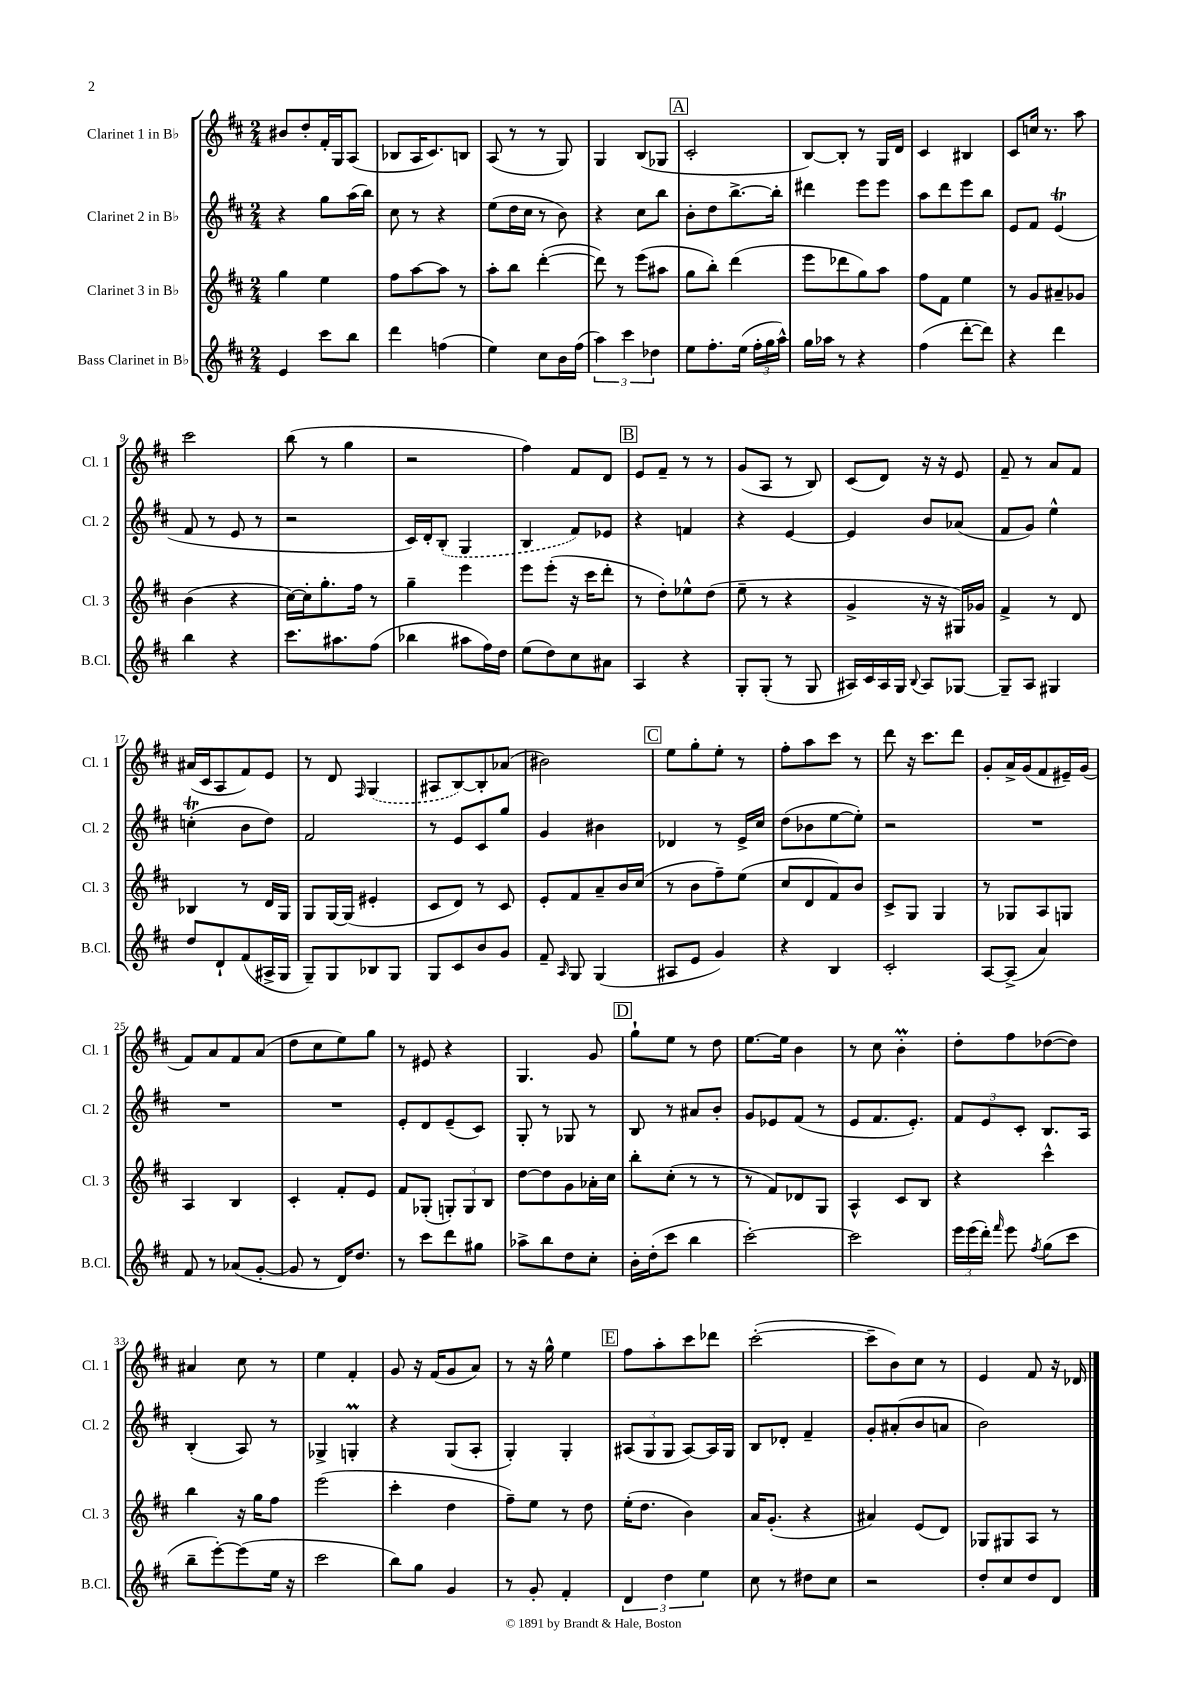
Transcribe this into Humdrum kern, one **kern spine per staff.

**kern	**kern	**kern	**kern
*part4	*part3	*part2	*part1
*staff4	*staff3	*staff2	*staff1
*I"Bass Clarinet in B♭	*I"Clarinet 3 in B♭	*I"Clarinet 2 in B♭	*I"Clarinet 1 in B♭
*I'B.Cl.	*I'Cl. 3	*I'Cl. 2	*I'Cl. 1
*clefG2	*clefG2	*clefG2	*clefG2
*k[f#c#]	*k[f#c#]	*k[f#c#]	*k[f#c#]
*M2/4	*M2/4	*M2/4	*M2/4
=1	=1	=1	=1
4e/	4gg\	4r	8b#X/L
.	.	.	8dd'/
8ccc#\L	4ee\	8gg\L	16f#'/L
.	.	.	16G/J
8bb\J	.	(16aa\L	(8A/J
.	.	16bb\JJ)	.
=2	=2	=2	=2
4ddd\	8ff#\L	8cc#\	8B-X/L
.	[8aa\	8r	16A/K
.	.	.	8.c#/)
(4ffn\	8aa\J]	4r	.
.	8r	.	8Bn/J
=3	=3	=3	=3
4ee\)	8aa'\L	(8ee\L	(8A/
.	8bb\J	16dd\L	8r
.	.	16cc#\JJ	.
8cc#\L	([4ddd'\	8r	8r
16b\L	.	8b\)	8G/)
(16ff#\JJ	.	.	.
=4	=4	=4	=4
6aa\)	8ddd\])	4r	4G/
.	8r	.	.
6ccc#\	.	.	.
.	(8eee\L	8cc#\L	(8B/L
6dd-X\	.	.	.
.	8aa#X\J	8bb\J	8G-X/J
!!LO:REH:place=s1:t=A
=5	=5	=5	=5
8ee\L	8gg\L	8b'\L	2c#'/
8.ff#'\	8bb'\J)	8dd\	.
.	(4ddd\	[8.bb^\	.
(16ee\Jk	.	.	.
24ff#'\LL	.	.	.
24gg\	.	.	.
.	.	16bb'\Jk]	.
24aa^^\JJ)	.	.	.
=6	=6	=6	=6
16gg\LL	8eee\L	4ddd#X\	[8B/L)
16aa-X\JJ	.	.	.
8r	8ddd-X\	.	8B'/J]
4r	8gg\)	8eee\L	8r
.	8aa\J	8eee\J	16G/LL
.	.	.	16d/JJ
=7	=7	=7	=7
(4ff#\	8ff#\L	8aa\L	4c#/
.	8f#\J	8ddd\	.
[8ddd'\L	4ee\	8eee\	4B#X/
8ddd\J])	.	8bb\J	.
=8	=8	=8	=8
4r	8r	8e/L	8c#/L
.	8g/L	8f#/J	16ccn/Jk
.	.	.	8.r
4ddd\	8a#X~/	(4eT/	.
.	8g-X/J	.	8aa\
!!LO:LB:g=z
=9	=9	=9	=9
4bb\	(4b\	8f#/	2ccc#\
.	.	8r	.
4r	4r	8e/	.
.	.	8r	.
=10	=10	=10	=10
8.ccc#\L	[16cc#\LL)	2r	(8bb\
.	16cc#'\J]	.	.
.	8.gg'\	.	8r
8.aa#X\	.	.	.
.	.	.	4gg\
.	16ff#\Jk	.	.
(8ff#\J	8r	.	.
=11	=11	=11	=11
4bb-X\	4gg~\	16c#/LL)	2r
.	.	16d'/J	.
.	.	(8B'/J	.
8aa#X\L	4eee\	4G/	.
16ff#\L)	.	.	.
16dd\JJ	.	.	.
=12	=12	=12	=12
(8ee\L	8eee\L	4B/	4ff#\)
8dd\)	(8eee'\J	.	.
8cc#\	16r	8f#/L)	8f#/L
.	16ccc#\KL	.	.
8a#X\J	8ddd'\J	8e-X/J	8d/J
!!LO:REH:place=s1:t=B
=13	=13	=13	=13
4A/	8r	4r	8e/L
.	8dd'\L)	.	8f#~/J
4r	8ee-X^^\	4fn/	8r
.	(8dd\J	.	8r
=14	=14	=14	=14
8G'/L	8ee~\	4r	(8g/L
(8G'/J	8r	.	8A/J
8r	4r	[4e/	8r
8G/	.	.	8B/)
=15	=15	=15	=15
16A#X/LL)	4g^/	4e/]	(8c#/L
16c#/	.	.	.
16A#/	.	.	8d/J)
16G/JJ	.	.	.
8qqB/	.	.	.
8A#/L	16r	8b/L	16r
.	16r	.	16r
[8G-X/J	16G#X/LL)	(8a-X/J	8e/
.	16g-X/JJ	.	.
=16	=16	=16	=16
8G-~/L]	4f#^/	8f#/L	8f#~/
8A/J	.	8g/J)	8r
4G#X/	8r	4ee^^\	8a/L
.	8d/	.	8f#/J
!!LO:LB:g=z
=17	=17	=17	=17
8dd/L	4B-X/	(4ccnT'\	(16a#X/LL
.	.	.	16c#/J
8d`/	.	.	8A/
(8f#/	8r	8b\L	8f#/)
16A#X^/L	16d/LL	8dd\J)	8e/J
16G/JJ	16G/JJ	.	.
=18	=18	=18	=18
8G~/L)	8G/L	2f#/	8r
8G/	[16G/L	.	8d/
.	(16G/JJ]	.	.
.	.	.	16qqF#/
8B-X/	4e#X'/	.	(4G/
8G/J	.	.	.
=19	=19	=19	=19
8G/L	8c#/L	8r	8A#X/L
8c#/	8d/J)	8e/L	[8B/)
8b/	8r	8c#/	8B'/]
8g/J	8c#/	8gg/J	(8a-X/J
=20	=20	=20	=20
8f#~/	8e'/L	4g/	2b#X\)
16qqA/	.	.	.
8G/	8f#/	.	.
(4G/	8a~/	4b#X\	.
.	16b/L	.	.
.	(16cc#/JJ	.	.
!!LO:REH:place=s1:t=C
=21	=21	=21	=21
8A#X/L	8r	4d-X/	8ee\L
8e/J	8b\L	.	8gg'\
4g/)	8ff#~\)	8r	8ee'\J
.	(8ee\J	16e^/LL	8r
.	.	16cc#/JJ	.
=22	=22	=22	=22
4r	8cc#/L	(8dd\L	8ff#'\L
.	8d/	8b-X\	8aa\
4B/	8f#/)	[8ee\	8ccc#\J
.	8b/J	8ee'\J])	8r
=23	=23	=23	=23
2c#'/	8c#^/L	2r	8ddd\
.	8G/J	.	16r
.	.	.	8.ccc#\L
.	4G/	.	.
.	.	.	8ddd\J
=24	=24	=24	=24
[8A/L	8r	2r	8g'/L
(8A^/J]	8G-X/L	.	16a^/L
.	.	.	(16g/J
4a/)	8A/	.	8f#/
.	8Gn/J	.	16e#X~/L)
.	.	.	(16g/JJ
!!LO:LB:g=z
=25	=25	=25	=25
8f#/	4A/	2r	8f#/L)
8r	.	.	8a/
(8a-X/L	4B/	.	8f#/
[8g'/J	.	.	(8a/J
=26	=26	=26	=26
8g/]	4c#'/	2r	8dd\L
8r	.	.	8cc#\
16d/KL)	8f#'/L	.	8ee\)
8.dd/J	.	.	.
.	8e/J	.	8gg\J
=27	=27	=27	=27
8r	8f#/L	8e'/L	8r
8ccc#\L	(8G-X'/J	8d/	8e#X/
8ddd\	12Gn'/L)	(8e~/	4r
.	12G/	.	.
8gg#X\J	.	8c#/J)	.
.	12B/J	.	.
=28	=28	=28	=28
8aa-X^\L	[8dd\L	8G'/	4.G/
8bb\	8dd\]	8r	.
8dd\	8g\	8G-X/	.
8cc#'\J	16a-X'\L	8r	8g/
.	16cc#\JJ	.	.
!!LO:REH:place=s1:t=D
=29	=29	=29	=29
16b'\LL	8bb'\L	8B/	8gg`\L
(16dd'\J	.	.	.
8ccc#\J	(8cc#'\J	8r	8ee\J
4bb\	8r	8a#X/L	8r
.	8r	8b'/J	8dd\
=30	=30	=30	=30
[2ccc#'\)	8r	8g/L	[8.ee\L
.	8f#/L)	8e-X/	.
.	.	.	16ee\Jk]
.	8d-X/	(8f#/J	4b\
.	8G/J	8r	.
=31	=31	=31	=31
2ccc#\]	4A^^/	8e/L	8r
.	.	8.f#/	8cc#\
.	8c#/L	.	4bM'\
.	.	8.e'/J)	.
.	8B/J	.	.
=32	=32	=32	=32
24eee\LL	4r	12f#/L	8dd'\L
(24eee\	.	.	.
24ddd'\JJ)	.	12e/	.
16qqfff#/	.	.	.
8eee\	.	.	8ff#\
.	.	12c#'/J	.
8qff#/	.	.	.
(8gg\L	4ccc#^^\	8.B/L	([8dd-X\
8ccc#\J	.	.	8dd-\J])
.	.	16A/Jk	.
!!LO:LB:g=z
=33	=33	=33	=33
8bb~\L	4bb\	(4B'/	4a#X/
[8eee'\)	.	.	.
(8eee\]	16r	8A/)	8cc#\
.	16gg\KL	.	.
16ee\Jk	8ff#\J	8r	8r
16r	.	.	.
=34	=34	=34	=34
2ccc#\	(2eee\	4G-X^/	4ee\
.	.	4GnM'/	4f#'/
=35	=35	=35	=35
8bb\L)	4ccc#'\	4r	8g/
8gg\J	.	.	16r
.	.	.	(16f#/KL
4g/	4dd\	(8G/L	8g/
.	.	8A'/J	8a/J)
=36	=36	=36	=36
8r	8ff#~\L)	4G'/)	8r
8g'/	8ee\J	.	16r
.	.	.	16gg^^\
4f#'/	8r	4G'/	4ee\
.	8dd\	.	.
!!LO:REH:place=s1:t=E
=37	=37	=37	=37
6d/	(16ee'\KL	(12A#X/L	8ff#\L
.	8.dd\J	.	.
.	.	12G/	.
.	.	.	8aa'\
6dd\	.	12G/J	.
.	4b\)	[8A#/L)	8ccc#\
6ee\	.	.	.
.	.	16A#/L]	8ddd-X\J
.	.	16G/JJ	.
=38	=38	=38	=38
8cc#\	16a/KL	8B/L	([2ccc#'\
.	(8.g'/J	.	.
8r	.	8d-X'/J	.
8dd#X\L	4r	4f#~/	.
8cc#\J	.	.	.
=39	=39	=39	=39
2r	4a#X/)	8g'/L	8ccc#~\L]
.	.	(8a#X'/	8b\)
.	(8e/L	8b/	8cc#\J
.	8d/J)	8an/J	8r
=40	=40	=40	=40
8dd'/L	8G-X/L	2b\)	4e/
8cc#/	8G#X/	.	.
8dd/	8A/J	.	8f#/
8d/J	8r	.	16r
.	.	.	16d-X/
==	==	==	==
*-	*-	*-	*-
